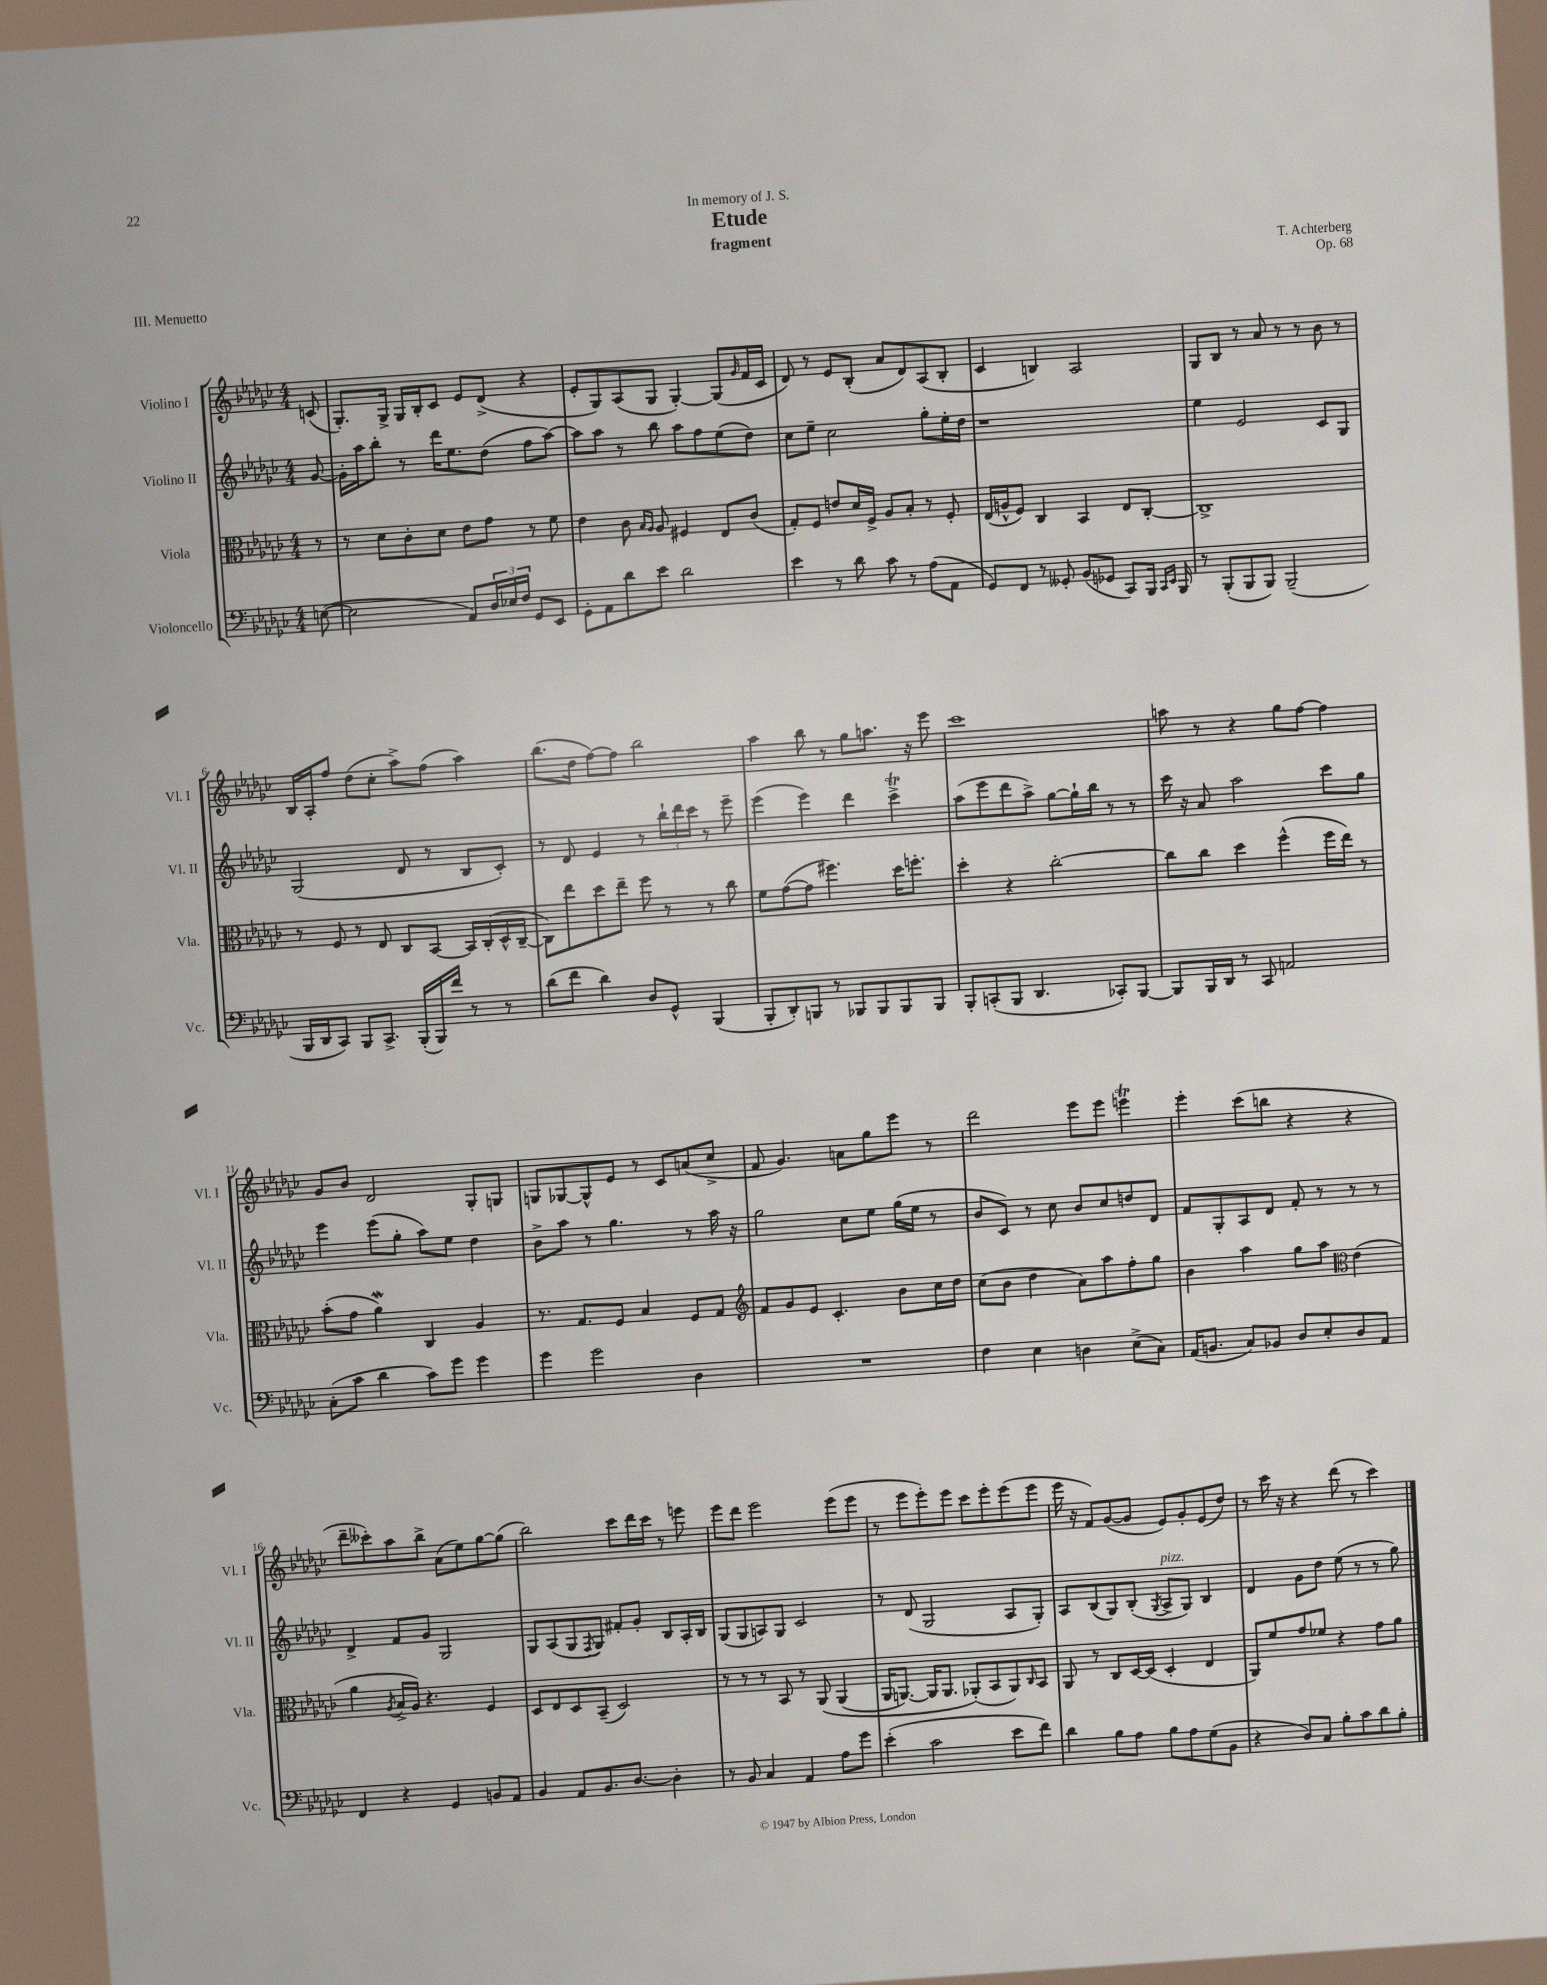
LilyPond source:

\header { title = "Etude" composer = "T. Achterberg" subtitle = "fragment" dedication = "In memory of J. S." opus = "Op. 68" piece = "III. Menuetto" }
<<
\new StaffGroup <<
\new Staff = "s0" \with { instrumentName = "Violino I" shortInstrumentName = "Vl. I" } {
    \clef treble \key ges \major \numericTimeSignature \time 4/4 \partial 8
    c'8( |
    ges8.-.) ges16-> ges16 bes16-. ces'8 ees'8 des'8->( r4 |
    ees'8-. ges8) aes8( ges8 ges4~-.) ges8( \grace { ges'16 } f'16 ces'16 |
    des'8) r8 ees'8 bes8-.( aes'8 des'8) aes8( bes8-. |
    ces'4 b4) aes2 |
    ges8 bes8 r8 aes'8 r8 r8 bes'8 r8 |
    bes16 aes16-. f''8 des''8( ces''8-. aes''8->) f''8( aes''4) |
    bes''8.( des''16 f''8~) f''8 bes''2 |
    aes''4 bes''8 r8 ges''8 a''8. r16 ees'''8 |
    ces'''1 |
    a''8 r8 r4 ges''8 f''8~ f''4 |
    ges'8 bes'8 des'2 ges8-. g8 |
    g8 ges8~ ges8-^ ees'8 r8 ces'8 a'8( ces''8-> |
    f'8 ges'4.) a'8 ges''8 ees'''8 r8 |
    des'''2 ees'''8 ees'''8 e'''4\trill |
    ees'''4-. ces'''8( b''8 r4 r4 |
    des'''8-- ceses'''8-.) aes''8 bes''8-> aes'8( ees''8) ges''8~ ges''8( |
    bes''2) ces'''8 des'''16 ces'''16 r8 e'''8 |
    ees'''8 des'''8 ees'''2 ees'''8( ees'''8 |
    r8 ees'''8 ees'''8-.) ees'''8 ces'''8 ees'''8-. ees'''8( ees'''8 |
    ees'''16 r16 f'8) ges'8~( ges'8 ees'8) ges'8-. ees'8( des''8) |
    r8 ces'''16 r16 r4 des'''8( r8 ces'''4) \bar "|." |
}
\new Staff = "s1" \with { instrumentName = "Violino II" shortInstrumentName = "Vl. II" } {
    \clef treble \key ges \major \numericTimeSignature \time 4/4 \partial 8
    ges'8~ |
    ges'16-. aes''16 bes''8-. r8 des'''16 ees''8. des''8( f''8 aes''8~) |
    aes''8 aes''8 r8 bes''8 aes''8 f''8 ees''8( des''8) |
    ces''8 ees''8-- ces''2 ges''8-. ees''16-. des''16 |
    r1 |
    ees''4 ees'2 ces'8 ges8 |
    ges2( des'8 r8 bes8 ces'8-.) |
    r8 des'8 ees'4 r8 \tuplet 3/2 { bes''16-! des'''16 ces'''16 } r8 ees'''8-- |
    ees'''4( ees'''4) des'''4 ces'''4->\trill |
    aes''8( ees'''8 des'''8 aes''8->) ges''8~ ges''16-! bes''16 r8 r8 |
    ces'''16 r16 aes'8 aes''2 ces'''8 ges''8 |
    ees'''4 ees'''8( ges''8-. aes''8) ees''8 des''4 |
    bes'8-> aes''8 r8 ges''4. r8 aes''16 r16 |
    ges''2 ces''8 ees''8 ges''16( ees''16 r8 |
    bes'8 ces'8) r8 ces''8 bes'8 ces''8 d''8 des'8 |
    f'8 ges8-. aes8 des'8 f'8-. r8 r8 r8 |
    des'4-> f'8 ges'8 ges2 |
    ges8 aes8( ges8 \acciaccatura { f8 } ges8) fis'8-. ges'8-. bes8 aes16-. bes16 |
    ges8( ges8 a8) ges8 ces'2 |
    r8 des'8( ges2 aes8 ges8-.) |
    aes8 bes8( ges8) bes8-.( \acciaccatura { ges8 } aes8->^\markup { \italic "pizz." } ges8) bes4 |
    des'4 ges'8 des''8 ees''8( r8 r8 ges''8) \bar "|." |
}
\new Staff = "s2" \with { instrumentName = "Viola" shortInstrumentName = "Vla." } {
    \clef alto \key ges \major \numericTimeSignature \time 4/4 \partial 8
    r8 |
    r8 des'8 ces'8-. des'8 ees'8 ges'8 r8 f'8 |
    ees'4 ces'8 \grace { bes16 aes16 } aes8 fis4 ees8 ces'8( |
    ges8-.) f8 e'8 des'16 f16-> aes8 bes8-. r8 f8-. |
    ees16( a16-^ f8) ces4 bes,4 ees8 ces8~-. |
    ces1-> |
    r8 f8 r8 ees8 ces8 bes,8~ bes,16 ces16-.( des16-^ ces16~-- |
    ces8) ees''8 des''8 ees''8-- f''8 r8 r8 ces''8 |
    f'8 ges'8~( ges'8 fis''4.) des''16 f''8.-. |
    des''4-. r4 ces''2~-. |
    ces''8 ces''8 des''4 f''4-^( f''16 ees''16) r8 |
    bes'8-.( ges'8 aes'4\mordent) ces4 aes4 |
    r8. ges8. f8 bes4 f8 ges8 |
    \clef treble f'8 ges'8 ees'8 ces'4.-. bes'8 ces''16 des''16 |
    ces''8( bes'8 des''4 aes'8) aes''8 f''8-. ges''8 |
    bes'4 aes''4 ges''8 aes''8 \clef alto ees'4( |
    aes'4 \acciaccatura { aes8 } bes16-> aes16) r4. f4 |
    des8 ees8 des8 bes,8--( des2) |
    r8 r8 r8 bes,8 r8 aes,8\( aes,4( |
    aes,16 a,8.~) a,16 a,8. aes,8-.(\) bes,8 aes,8) \grace { ces16 } bes,8 |
    aes,8 r8 ces8 des16~ des16( des4-. ees4 |
    aes,8) f'8 ges'8 fes'8 r4 ges'8 aes'8 \bar "|." |
}
\new Staff = "s3" \with { instrumentName = "Violoncello" shortInstrumentName = "Vc." } {
    \clef bass \key ges \major \numericTimeSignature \time 4/4 \partial 8
    e8~( |
    e2 aes,8) \tuplet 3/2 { des16 ees16 f16 } ges,8 ees,8 |
    ges,8-. aes,8 des'8 ees'8 des'2 |
    ees'4 r8 des'8 ces'8 r8 aes8( aes,8 |
    ges,8) f,8 r8 geses,8-. bes,8( ges,8 ces,8) bes,,16 \grace { ces,16 ees,16 } bes,,16 |
    r8 bes,,8-.( bes,,8 bes,,8) bes,,2--( |
    bes,,16 des,16 ces,8) bes,,8 ces,8.-> bes,,16-.( bes,,16) f'16 r8 r8 |
    des'8( f'8 des'4) des8 ges,8-^ bes,,4( |
    bes,,8-. des,8-.) b,,8 r8 bes,,8 bes,,8 bes,,8 bes,,8 |
    bes,,8-. c,8-.( bes,,8 des,4. ces,8-.) bes,,8~ |
    bes,,8 bes,,16 des,16 r8 ces,8 a,2 |
    ces8-.( ces'8 des'4 ces'8) ges'8 ges'4 |
    ges'4 ges'2 des4 |
    R1 |
    f4 ees4 d4 ees8->( ces8) |
    aes,16( b,8. ces8) bes,8 des8 ees8-. des8 aes,8 |
    f,4 r4 ges,4 b,8 aes,8 |
    bes,4 aes,8 bes,8. des8.~ des4-. |
    r8 bes,8 ces4 aes,4 aes8 ges'8 |
    ees'4-.( ces'2 ees'8 f'8) |
    des'4 bes8 aes8 bes8 aes8 ges8( bes,8 |
    r4 des8) ces8 bes8-. ces'8 des'8 bes8-. \bar "|." |
}
>>
>>
